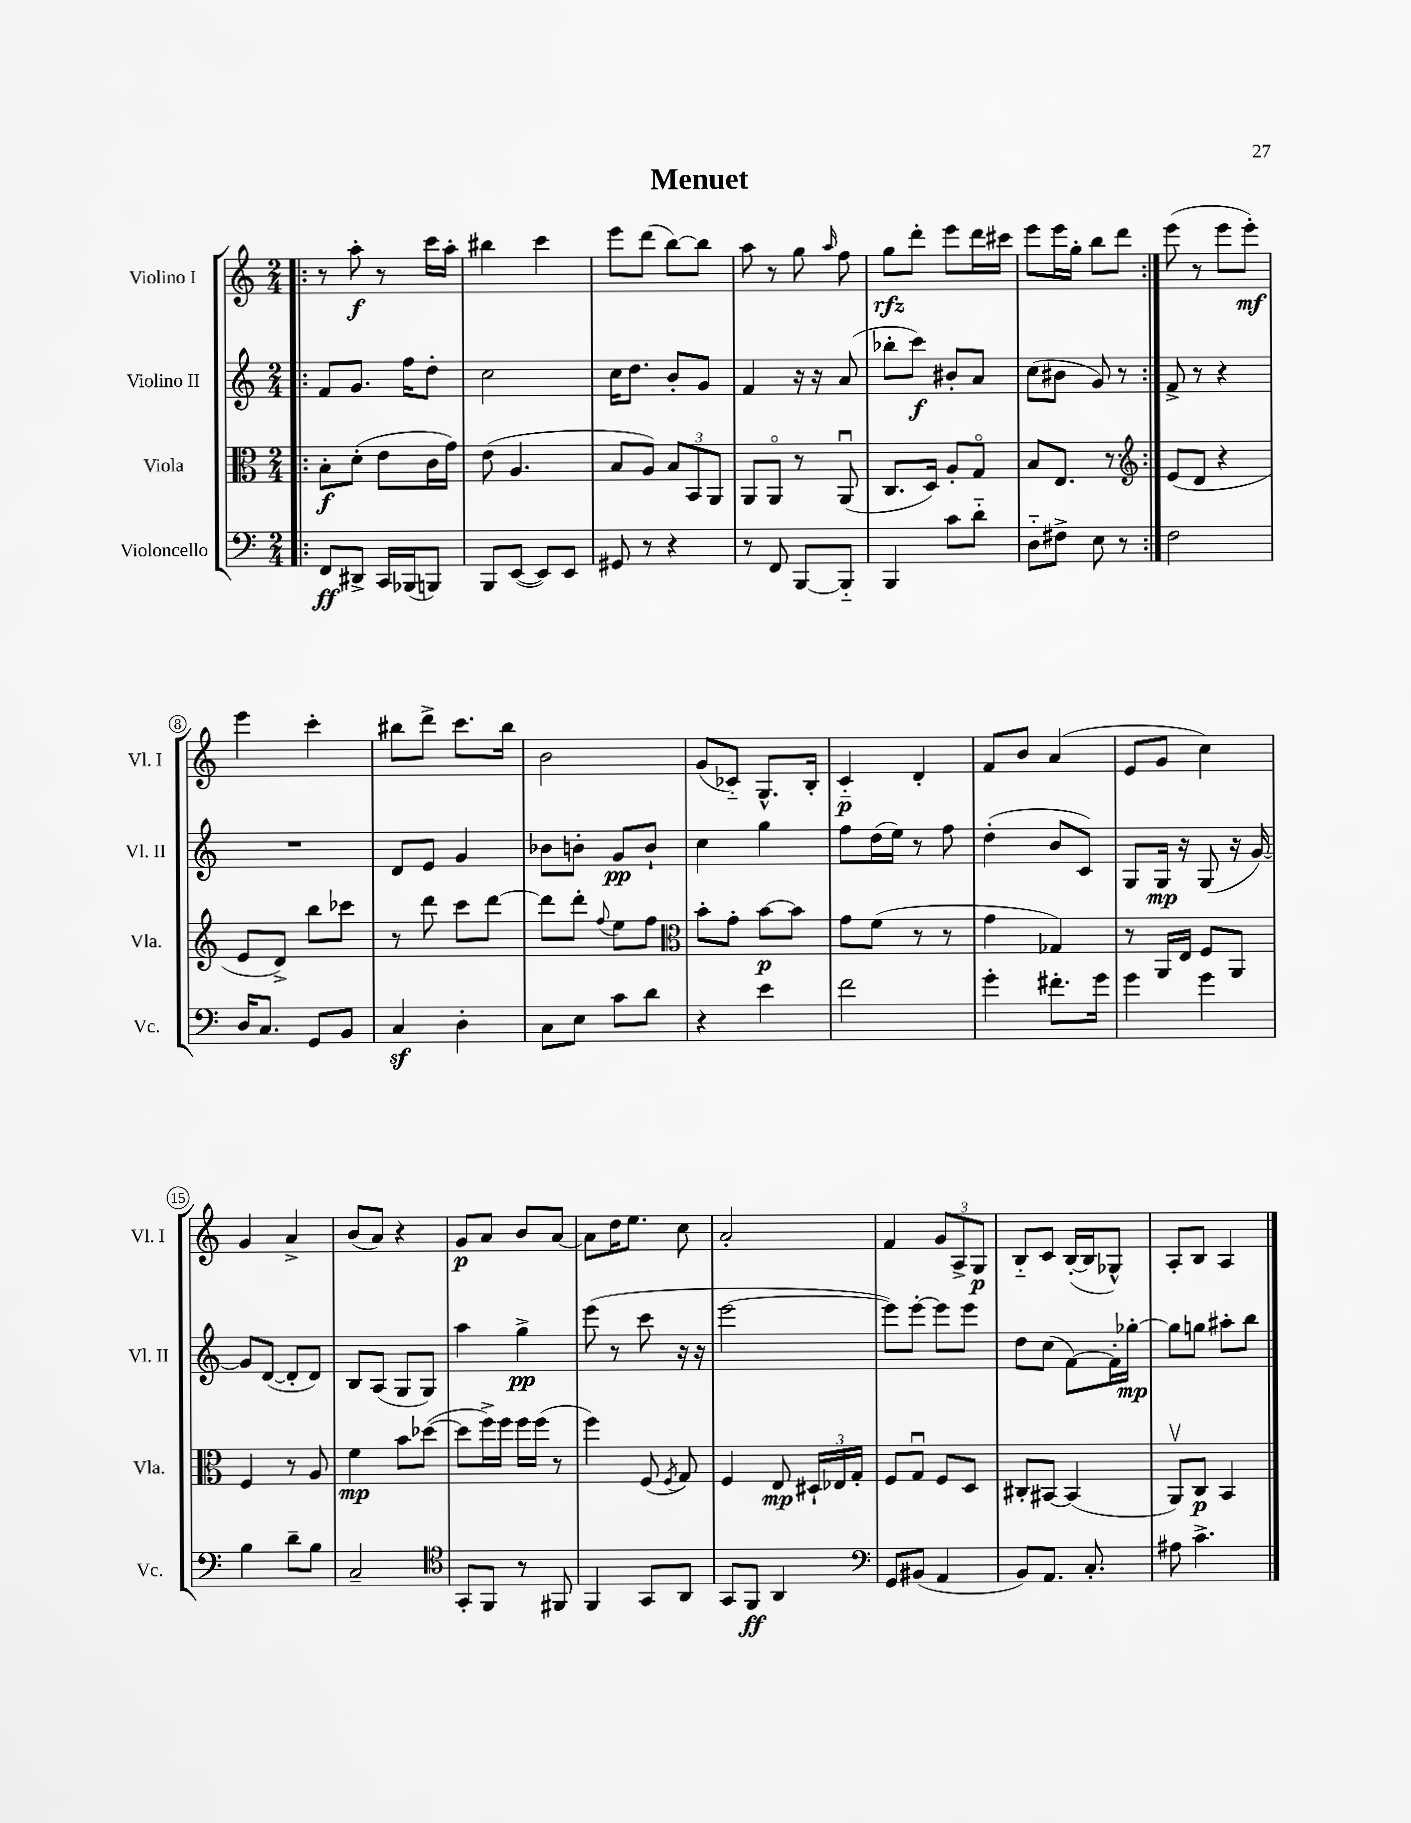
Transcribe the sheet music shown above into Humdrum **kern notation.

**kern	**kern	**kern	**kern
*staff4	*staff3	*staff2	*staff1
*clefF4	*clefC3	*clefG2	*clefG2
*k[]	*k[]	*k[]	*k[]
*M2/4	*M2/4	*M2/4	*M2/4
=!|:	=!|:	=!|:	=!|:
8FF	8B'	8f	8r
8DD#^	(8d'	8.g	8aa'
16CC	8e	.	8r
(16BBB-	.	16ff	.
8BBB)	16c	8dd'	16ccc
.	16g)	.	16aa'
=	=	=	=
8BBB	(8e	2cc	4bb#
([8EE	4.A	.	.
8EE])	.	.	4ccc
8EE	.	.	.
=	=	=	=
8GG#	8B	16cc	8eee
.	.	8.dd	.
8r	8A)	.	(8ddd
4r	12B	8b'	[8bb)
.	12BB	.	.
.	.	8g	8bb]
.	12AA	.	.
=	=	=	=
8r	8AA	4f	8aa
8FF	8AAo	.	8r
[8BBB	8r	16r	8gg
.	.	16r	.
.	.	.	16qqaa
8BBB'~]	(8AAu	(8a	8ff
=	=	=	=
4BBB	8.C	8bb-'	8gg
.	.	8ccc)	8ddd'
.	16D)	.	.
8c	8A'	8b#'	8eee
8d'~	8Go	8a	16ddd
.	.	.	16ccc#
=	=	=	=
8D'~	8B	(8cc	8eee
8F#^	8.E	8b#	16eee
.	.	.	16gg'
8E	.	8g)	8bb
.	8.r	.	.
8r	.	8r	8ddd
=:|!	=:|!	=:|!	=:|!
*	*clefG2	*	*
2F	(8e	8f^	(8eee
.	8d	8r	8r
.	4r	4r	8eee
.	.	.	8eee')
=	=	=	=
16D	8e	2r	4eee
8.C	.	.	.
.	8d^)	.	.
8GG	8bb	.	4ccc'
8BB	8ccc-	.	.
=	=	=	=
4C	8r	8d	8bb#
.	8ddd	8e	8ddd^
4D'	8ccc	4g	8.ccc
.	[8ddd	.	.
.	.	.	16bb#
=	=	=	=
8C	8ddd]	8b-	2b
8E	8ddd'	8b'	.
.	8qqff	.	.
8c	8ee	8g	.
8d	8ff	8b`	.
=	=	=	=
*	*clefC3	*	*
4r	8b'	4cc	(8g
.	8g'	.	8c-'~)
4e	[8b	4gg	8.G^^
.	8b]	.	.
.	.	.	16B'
=	=	=	=
2f	8g	8ff	4c'~
.	(8f	(16dd	.
.	.	16ee)	.
.	8r	8r	4d'
.	8r	8ff	.
=	=	=	=
4g'	4g	(4dd'	8f
.	.	.	8b
8.f#'	4G-)	8b	(4a
.	.	8c)	.
16g	.	.	.
=	=	=	=
4g	8r	8G	8e
.	16AA	16G	8g
.	16E	16r	.
4g	8F	(8G	4cc)
.	8AA	16r	.
.	.	[16g)	.
=	=	=	=
4B	4F	8g]	4g
.	.	([8d	.
8d~	8r	8d']	4a^
8B	8A	8d)	.
=	=	=	=
2C~	4f	8B	(8b
.	.	(8A	8a)
.	8b	8G	4r
.	([8dd-	8G)	.
=	=	=	=
*clefC4	*	*	*
8GG'	8dd-]	4aa	8g
8FF	16ff^)	.	8a
.	16ff	.	.
8r	16ff	4gg^	8b
.	(16ff	.	.
8FF#	8r	.	[8a
=	=	=	=
4FF	4ff)	(8eee	8a]
.	.	8r	16dd
.	.	.	8.ee
8GG	(8F	8ccc	.
.	8qF	.	.
8AA	8G)	16r	8cc
.	.	16r	.
=	=	=	=
8GG	4F	[2eee	2a'
8FF	.	.	.
4AA	8E	.	.
.	24D#`	.	.
.	24E-	.	.
.	24G'	.	.
=	=	=	=
*clefF4	*	*	*
8GG	8F	8eee])	4f
(8BB#	8Gu	[8eee'	.
4AA	8F	8eee]	12g
.	.	.	12A^
.	8D	8eee	.
.	.	.	12G
=	=	=	=
8BB)	8C#'	8dd	8B'~
8.AA	[8BB#	(8cc	8c
.	(4BB#]	[8f)	([16B'
8.C'	.	.	16B]
.	.	16f']	8G-^^)
.	.	[16gg-'	.
=	=	=	=
8A#	8AAv)	8gg-]	8A'
4.c^	8C	8gg	8B
.	4BB	8aa#'	4A
.	.	8bb	.
==	==	==	==
*-	*-	*-	*-
